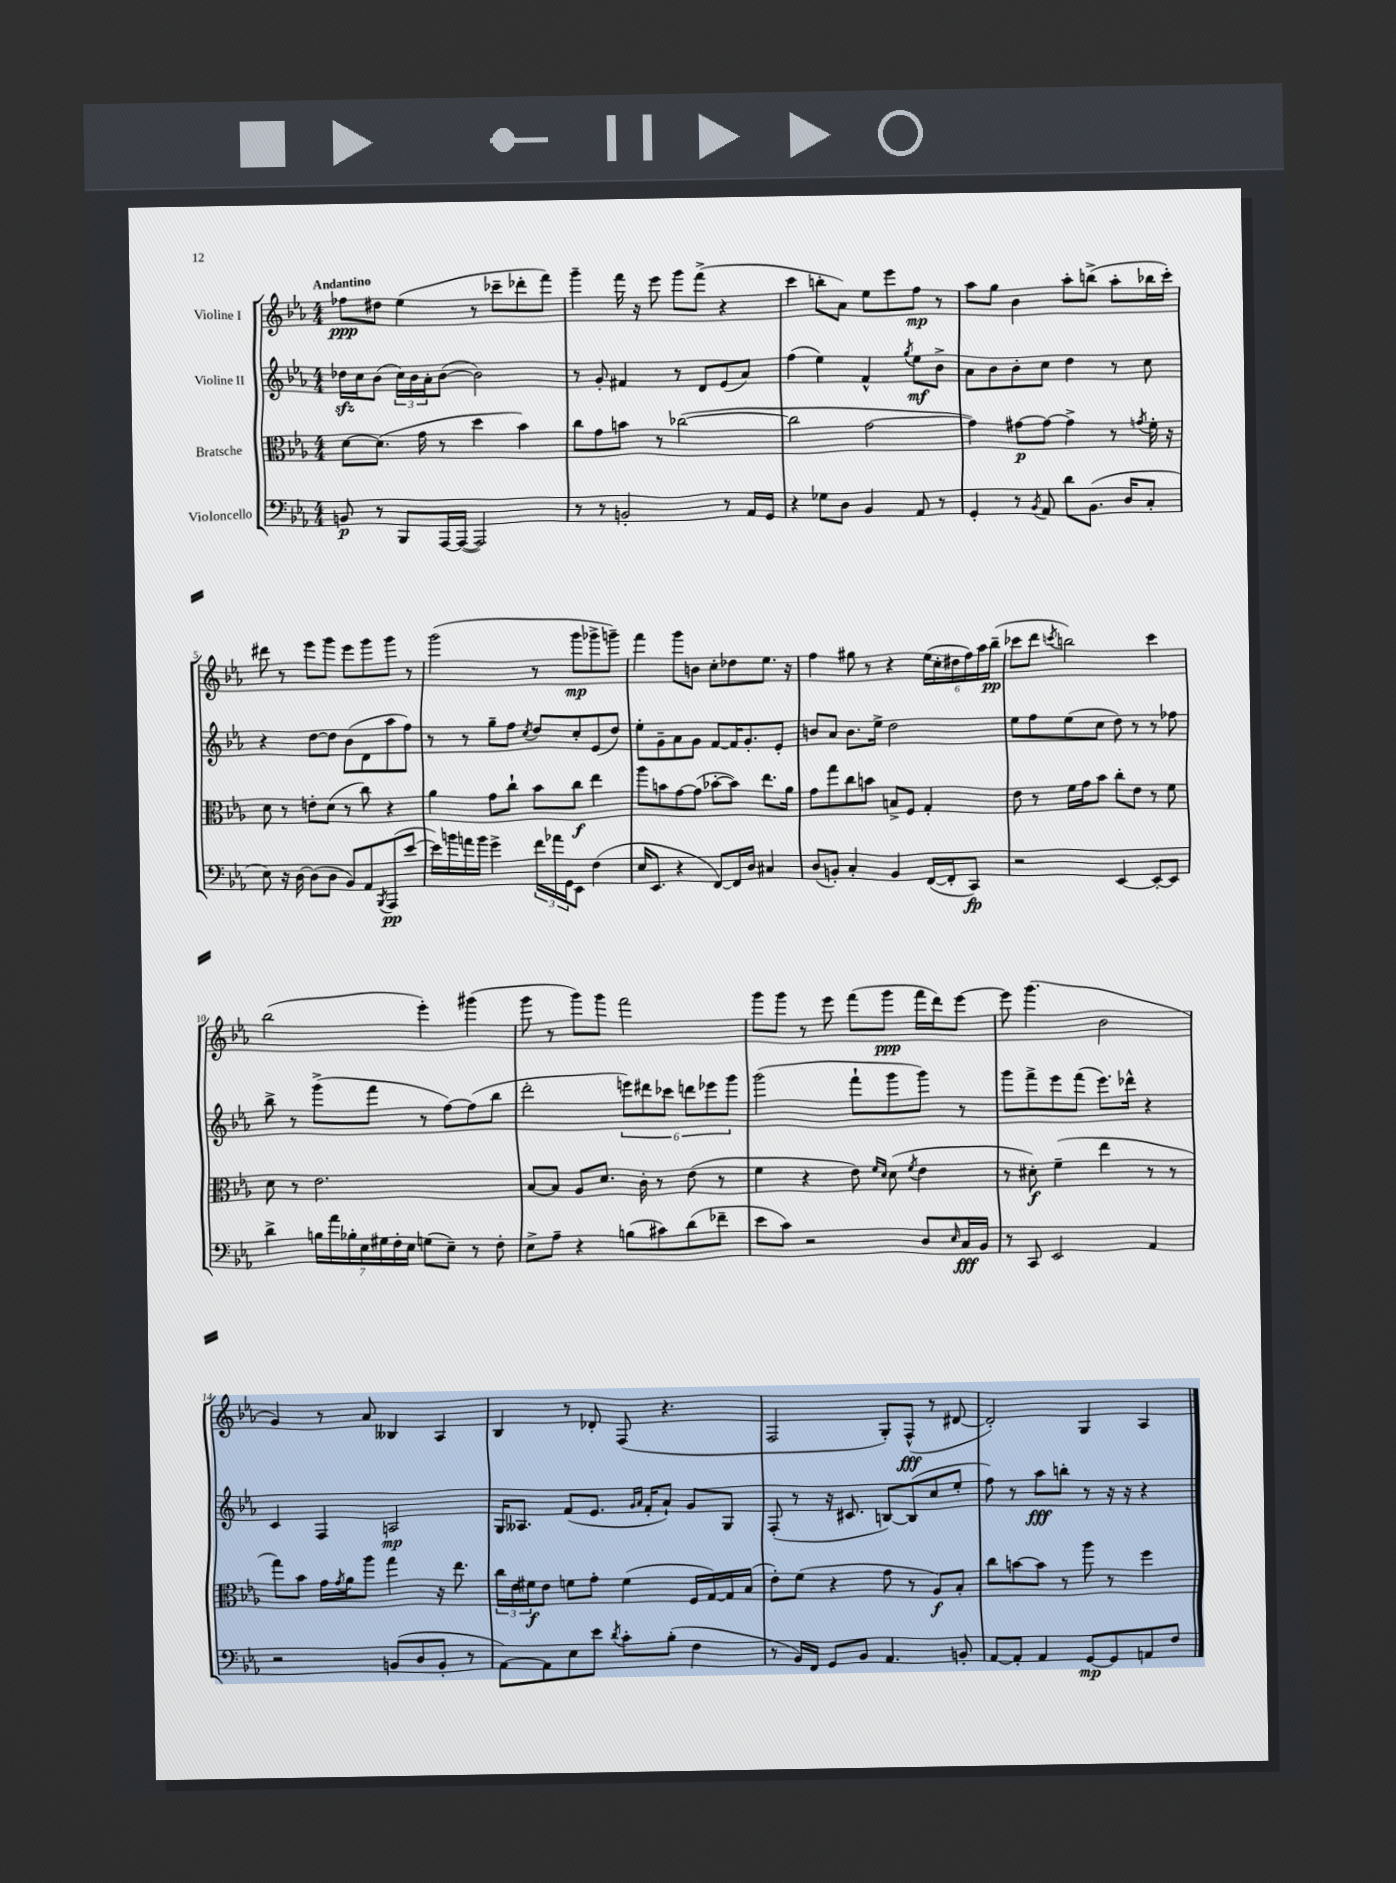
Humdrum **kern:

**kern	**kern	**kern	**kern
*staff4	*staff3	*staff2	*staff1
*clefF4	*clefC3	*clefG2	*clefG2
*k[b-e-a-]	*k[b-e-a-]	*k[b-e-a-]	*k[b-e-a-]
*M4/4	*M4/4	*M4/4	*M4/4
8BB	[8d	16dd-	8ff-
.	.	16cc	.
8r	(8.d]	(8b-	8dd#
8BBB-	.	24cc)	(4ee-
.	.	24b-	.
.	16g	.	.
.	.	24a-'	.
[16AAA-	8r	([8b-	.
(16AAA-_	.	.	.
2AAA-])	4dd	2b-])	8r
.	.	.	8ccc-~
.	4b-)	.	8ddd-'
.	.	.	8fff)
=	=	=	=
8r	8cc	8r	4ggg~
8r	8g	8g'	.
2BB'	8b	4f#	16fff
.	.	.	16r
.	8r	.	8eee-
.	([2cc-	8r	8ggg
.	.	8d	(8fff^
8r	.	(8e-	4r
16AA-	.	8a-)	.
16GG	.	.	.
=	=	=	=
4r	2cc-]	(4ff	4ccc
8G-	.	4ee-)	8bb'
8D	.	.	8a-)
4BB-	[2g	4f^^	8ee-
.	.	.	8eee-
.	.	8qgg	.
8AA-	.	8ee-	8ff
8r	.	8b-^	8r
=	=	=	=
4GG'	4g])	8a-	8aa-
.	.	8b-	8gg
8r	[8g#	8b-'	4b-
8qBB-	.	.	.
8AA-	8g#_	8cc	.
8d	4g#^]	4dd	8aa-'
(8.BB-	.	.	(8bb^
.	8r	8r	8aa-'
16D	.	.	.
.	8qg	.	.
8C'	16f'	8cc	16bb-
.	16r	.	16ccc')
=	=	=	=
8E-)	8d	4r	8ddd#
16r	8r	.	8r
[16D	.	.	.
(8D]	8e'	[8dd	8eee-
8D	(8d	8dd]	8ggg
8BB-)	8r	(8b-	8eee-
8AA-	8cc)	8d	8ggg
8qBBB-	.	.	.
(8AAA-	4r	8aa-	8ggg
[8e-	.	8ff)	8r
=	=	=	=
16e-])	4a-	8r	(2ggg
16b	.	.	.
16a	.	8r	.
16b	.	.	.
4g^	8g	8gg~	.
.	8cc`	8ff	.
.	.	8qcc	.
24f	8b-	8dd	8r
24a-	.	.	.
24GG	.	.	.
8EE-	8cc	8cc'	8ggg
(4F	4ee-	(8e-	8ggg-^
.	.	8dd)	8ggg~)
=	=	=	=
16E-	8aa-	8ee-'	4fff
8.EE-	.	.	.
.	8b	8g~	.
4r	[8g	8a-	8ggg
.	(8g]	8g	8b
[8FF)	[8b-'	[8f	8cc'
16FF]	8b-])	16f]	8dd-
16D	.	8.g'	.
4C#	8.ee-	.	8.ee-
.	.	8e-'	.
.	16a-	.	16r
=	=	=	=
(8D	8g	8b	4ff
8BB')	8gg	8a-	.
4C'	8cc	8.b	8gg#
.	8b	.	8r
.	.	16ee-^	.
4BB	8B^	2dd	4r
.	8F	.	.
([16FF	4G'	.	(24ee-
.	.	.	24cc'
16FF']	.	.	.
.	.	.	24dd#
8CC)	.	.	24ff)
.	.	.	24aa-
.	.	.	(24bb-~
=	=	=	=
2r	8e-	8ee-	8ccc-
.	8r	8ff	8ddd
.	.	.	8qccc
.	16f	(8ee-	2bb)
.	16g	.	.
.	8b-	8cc	.
[4EE-	8cc'	8dd)	.
.	8e-	8r	.
8EE-'_	8r	8r	4ccc
8EE-]	8f	8ff-	.
=	=	=	=
4d^	8d	8bb-^	(2bb-
.	8r	8r	.
28B	2.e-	(8ggg^	.
28a-	.	.	.
28B-'	.	.	.
28E-	.	.	.
.	.	8fff	.
28G#	.	.	.
28F'	.	.	.
28E-	.	.	.
(8G	.	8r	4eee-')
8E-~)	.	[8ff)	.
8r	.	(8ff]	(4ggg#
8F'	.	8bb-	.
=	=	=	=
8E-^	[8B-	2ddd'	8ggg
8A-~	8B-]	.	8r
4r	8A-	.	8ggg)
.	8.d	.	8ggg
(8B	.	12eee)	2fff
.	16c'	.	.
.	.	12ddd#	.
8c#)	8r	.	.
.	.	12ccc-	.
(8d	(8e-	12ddd	.
.	.	12eee-	.
8f-~	8r	.	.
.	.	12ggg	.
=	=	=	=
8e-	4f	(2ggg	8ggg
8c)	.	.	8ggg
2r	4r	.	8r
.	.	.	8eee-
.	8e-)	8fff`	(8fff
.	16qqf	.	.
.	16qqd	.	.
.	(8d	8ggg	8ggg
.	8qf	.	.
8D	4e-	8ggg)	16fff
.	.	.	16ddd)
16qqE-	.	.	.
16C	.	8r	[8eee-
16BB-	.	.	.
=	=	=	=
8r	8r	8ggg	8eee-]
8CC	8d#')	8fff^	(4.ggg
2EE-	(4f~	8eee-	.
.	.	(8fff	.
.	4ee-	8.eee-)	2b-
.	.	16ddd-^^	.
4AA-	8r	4r	.
.	8r	.	.
=	=	=	=
2r	8gg)	4c	4g)
.	8b-	.	.
.	16g	4F	8r
.	8qg	.	.
.	16a-	.	.
.	8aa-	.	8a-
(8BB	4gg	2A	4B--
8D	.	.	.
8BB'	16r	.	4A-
.	8.ee-	.	.
8r	.	.	.
=	=	=	=
[8AA-)	24cc	16G	4B-
.	24e-	.	.
.	.	8.A--	.
.	24f#	.	.
8AA-]	8e-	.	.
8E-	8f	(8f	8r
8e-	8g'	8.e-	8d-'
8qd	.	.	.
8c'	(4f	.	(8F
.	.	16qqg	.
.	.	16qqa-	.
.	.	16f'	.
(8B-'	.	8a-`)	4.r
4F	16F	8g	.
.	[16G)	.	.
.	16G]	8G	.
.	(16B-	.	.
=	=	=	=
8r	8e-')	(8F'	2F
16BB-)	(8f	8r	.
16FF	.	.	.
8GG	4r	16r	.
.	.	8.c#	.
8BB-	.	.	.
4.AA-	8g	[8B)	8G')
.	8r	(8B]	(8F^^
.	8A-)	8cc	8r
8BB'	8B-'	8ee-'	[8d#
=	=	=	=
[8AA-	8cc	8ff)	2d#'])
8AA-']	[8b	8r	.
4AA-	8b]	8aa-	.
.	8r	8bb'	.
[8GG	8aa-	8r	4G
8GG]	8r	16r	.
.	.	16r	.
8AA	4ff	4r	4A-
8F	.	.	.
==	==	==	==
*-	*-	*-	*-
